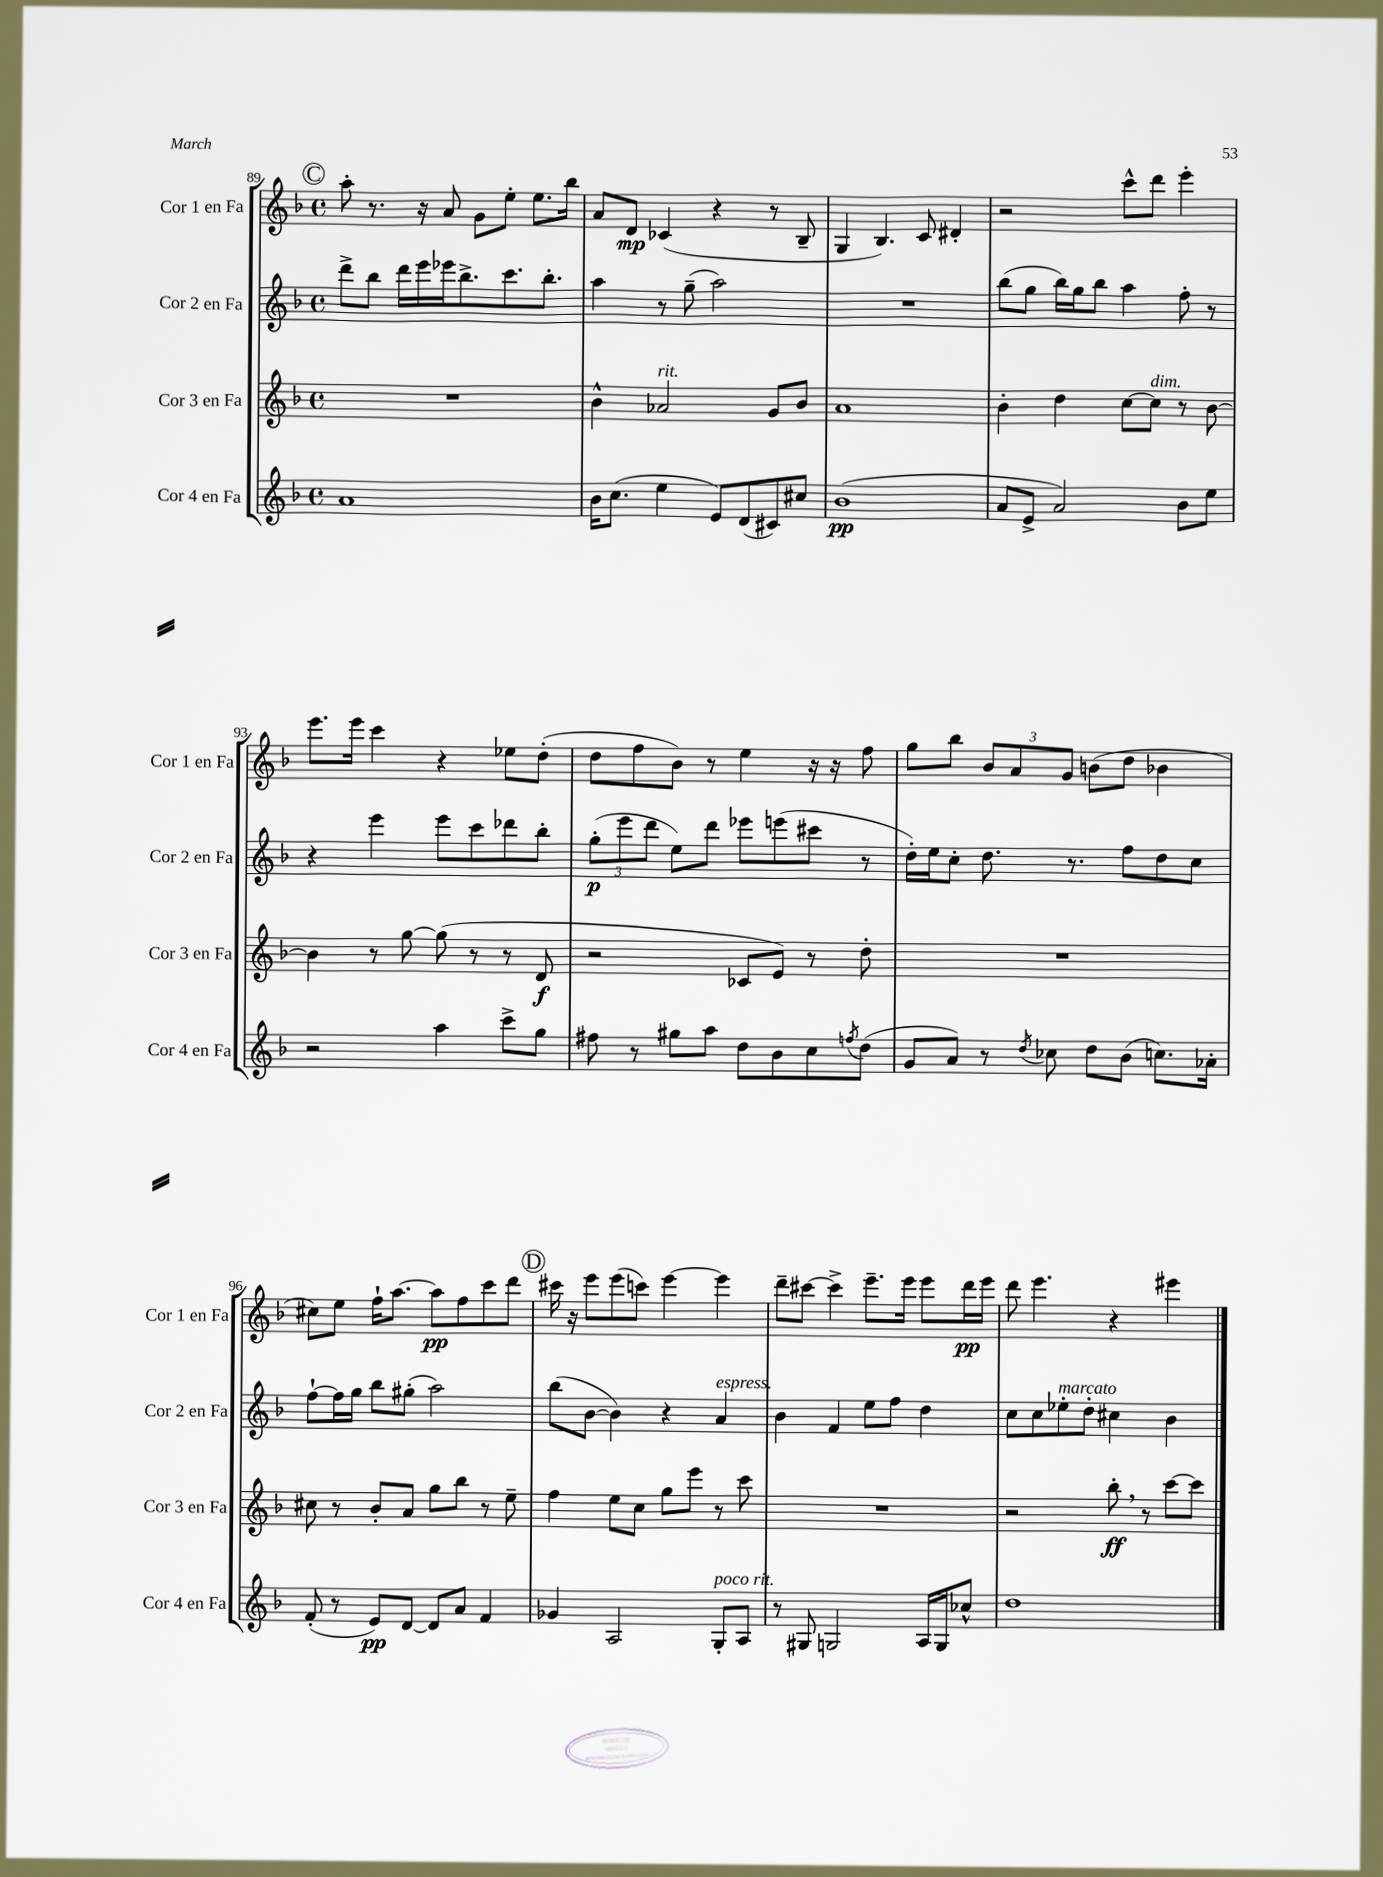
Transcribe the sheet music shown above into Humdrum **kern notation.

**kern	**dynam	**kern	**dynam	**kern	**dynam	**kern	**dynam
*part4	*part4	*part3	*part3	*part2	*part2	*part1	*part1
*staff4	*staff4	*staff3	*staff3	*staff2	*staff2	*staff1	*staff1
*I"Cor 4 en Fa	*	*I"Cor 3 en Fa	*	*I"Cor 2 en Fa	*	*I"Cor 1 en Fa	*
*I'Cor 4 en Fa	*	*I'Cor 3 en Fa	*	*I'Cor 2 en Fa	*	*I'Cor 1 en Fa	*
*clefG2	*	*clefG2	*	*clefG2	*	*clefG2	*
*k[b-]	*	*k[b-]	*	*k[b-]	*	*k[b-]	*
*M4/4	*	*M4/4	*	*M4/4	*	*M4/4	*
*met(c)	*	*met(c)	*	*met(c)	*	*met(c)	*
!!LO:REH:place=s1:t=C
=89	=89	=89	=89	=89	=89	=89	=89
1a	.	1r	.	8ddd^\L	.	8aa'\	.
.	.	.	.	8bb-\J	.	8.r	.
.	.	.	.	16ddd\LL	.	.	.
.	.	.	.	16eee\	.	16r	.
.	.	.	.	16eee-X\J	.	8a/	.
.	.	.	.	8.bb-^\	.	.	.
.	.	.	.	.	.	8g\L	.
.	.	.	.	8.ccc\	.	8ee'\J	.
.	.	.	.	.	.	8.ee\L	.
.	.	.	.	8.bb-'\J	.	.	.
.	.	.	.	.	.	16bb-\Jk	.
=90	=90	=90	=90	=90	=90	=90	=90
16b-\KL	.	4b-^^\	.	4aa\	.	8a/L	.
(8.cc\J	.	.	.	.	.	.	.
.	.	.	.	.	.	8d/J	mp
!	!	!LO:TX:a:i:t=rit.	!	!	!	!	!
4ee\	.	2a-X/	.	8r	.	(4c-X/	.
.	.	.	.	(8gg~\	.	.	.
8e/L)	.	.	.	2aa\)	.	4r	.
(8d/	.	.	.	.	.	.	.
8c#X/)	.	8g/L	.	.	.	8r	.
8cc#X/J	.	8b-/J	.	.	.	8B-~/	.
=91	=91	=91	=91	=91	=91	=91	=91
(1b-	pp	1a	.	1r	.	4G/	.
.	.	.	.	.	.	4.B-/)	.
.	.	.	.	.	.	8c/	.
.	.	.	.	.	.	4d#X'/	.
=92	=92	=92	=92	=92	=92	=92	=92
8a/L	.	4b-'\	.	(8bb-\L	.	2r	.
8e^/J	.	.	.	8gg\J	.	.	.
2a/)	.	4dd\	.	16bb-\LL)	.	.	.
.	.	.	.	16gg\J	.	.	.
.	.	.	.	8bb-\J	.	.	.
.	.	[8cc\L	.	4aa\	.	8ccc^^\L	.
!	!	!LO:TX:a:i:t=dim.	!	!	!	!	!
.	.	8cc\J]	.	.	.	8ddd\J	.
8b-\L	.	8r	.	8ff'\	.	4eee'\	.
8ee\J	.	[8b-\	.	8r	.	.	.
!!LO:LB:g=z
=93	=93	=93	=93	=93	=93	=93	=93
2r	.	4b-\]	.	4r	.	8.eee\L	.
.	.	.	.	.	.	16eee\Jk	.
.	.	8r	.	4eee\	.	4ccc\	.
.	.	[8gg\	.	.	.	.	.
4aa\	.	(8gg\]	.	8eee\L	.	4r	.
.	.	8r	.	8ccc\	.	.	.
8ccc^\L	.	8r	.	8ddd-X\	.	8ee-X\L	.
8gg\J	.	8d/	f	8bb-'\J	.	(8dd'\J	.
=94	=94	=94	=94	=94	=94	=94	=94
8ff#X\	.	2r	.	(12gg'\L	p	8dd\L	.
.	.	.	.	12eee\	.	.	.
8r	.	.	.	.	.	8ff\	.
.	.	.	.	12ddd\J	.	.	.
8gg#X\L	.	.	.	8ee\L)	.	8b-\J)	.
8aa\J	.	.	.	8ddd\J	.	8r	.
8dd\L	.	8c-X/L	.	8eee-X\L	.	4ee\	.
8b-\	.	8e/J)	.	(8eeen\	.	.	.
8cc\	.	8r	.	8ccc#X\J	.	16r	.
.	.	.	.	.	.	16r	.
8qffn/	.	.	.	.	.	.	.
(8dd\J	.	8dd'\	.	8r	.	8ff\	.
=95	=95	=95	=95	=95	=95	=95	=95
8g/L	.	1r	.	16dd'\LL)	.	8gg\L	.
.	.	.	.	16ee\J	.	.	.
8a/J)	.	.	.	8cc'\J	.	8bb-\J	.
8r	.	.	.	8.dd\	.	12b-/L	.
.	.	.	.	.	.	12a/	.
8qdd/	.	.	.	.	.	.	.
8cc-X\	.	.	.	.	.	.	.
.	.	.	.	.	.	12g/J	.
.	.	.	.	8.r	.	.	.
8dd\L	.	.	.	.	.	(8bn\L	.
(8b-\J	.	.	.	8ff\L	.	8dd\J	.
8.ccn\L)	.	.	.	8dd\	.	4b-X\	.
.	.	.	.	8cc\J	.	.	.
16a-X'\Jk	.	.	.	.	.	.	.
!!LO:LB:g=z
=96	=96	=96	=96	=96	=96	=96	=96
(8f'/	.	8cc#X\	.	[8ff`\L	.	8cc#X\L)	.
8r	.	8r	.	16ff\L]	.	8ee\J	.
.	.	.	.	16gg\JJ	.	.	.
8e/L)	pp	8b-'/L	.	8bb-\L	.	16ff`\KL	.
.	.	.	.	.	.	[8.aa\J	.
[8d/J	.	8a/J	.	(8gg#X'\J	.	.	.
8d/L]	.	8gg\L	.	2aa\)	.	8aa\L]	pp
8a/J	.	8bb-\J	.	.	.	8ff\	.
4f/	.	8r	.	.	.	8ccc\	.
.	.	8ee~\	.	.	.	8ddd\J	.
!!LO:REH:place=s1:t=D
=97	=97	=97	=97	=97	=97	=97	=97
4g-X/	.	4ff\	.	(8bb-\L	.	16ccc#X\	.
.	.	.	.	.	.	16r	.
.	.	.	.	[8b-\J	.	8eee\L	.
2A/	.	8ee\L	.	4b-\])	.	(8eee\	.
.	.	8cc\J	.	.	.	8cccn\J)	.
.	.	8gg\L	.	4r	.	[4eee\	.
.	.	8eee\J	.	.	.	.	.
!	!	!	!	!LO:TX:a:i:t=espress.	!	!	!
!LO:TX:a:i:t=poco rit.	!	!	!	!	!	!	!
8G'/L	.	8r	.	4a/	.	4eee\]	.
8A/J	.	8ccc\	.	.	.	.	.
=98	=98	=98	=98	=98	=98	=98	=98
8r	.	1r	.	4b-\	.	8ddd~\L	.
8G#X/	.	.	.	.	.	[8ccc#X\J	.
2Gn/	.	.	.	4f/	.	4ccc#^\]	.
.	.	.	.	8ee\L	.	8.eee~\L	.
.	.	.	.	8ff\J	.	.	.
.	.	.	.	.	.	16eee\Jk	.
16A/LL	.	.	.	4dd\	.	8eee\L	.
16G/J	.	.	.	.	.	.	.
8cc-X^^/J	.	.	.	.	.	16ddd\L	pp
.	.	.	.	.	.	16eee\JJ	.
=99	=99	=99	=99	=99	=99	=99	=99
1dd	.	2r	.	8cc\L	.	8ddd\	.
.	.	.	.	8cc\	.	4.eee\	.
!	!	!	!	!LO:TX:a:i:t=marcato	!	!	!
.	.	.	.	8ee-X'\	.	.	.
.	.	.	.	8dd'\J	.	.	.
.	.	8bb-',\	ff	4cc#X\	.	4r	.
.	.	8r	.	.	.	.	.
.	.	[8ccc\L	.	4b-\	.	4eee#X\	.
.	.	8ccc\J]	.	.	.	.	.
==	==	==	==	==	==	==	==
*-	*-	*-	*-	*-	*-	*-	*-
